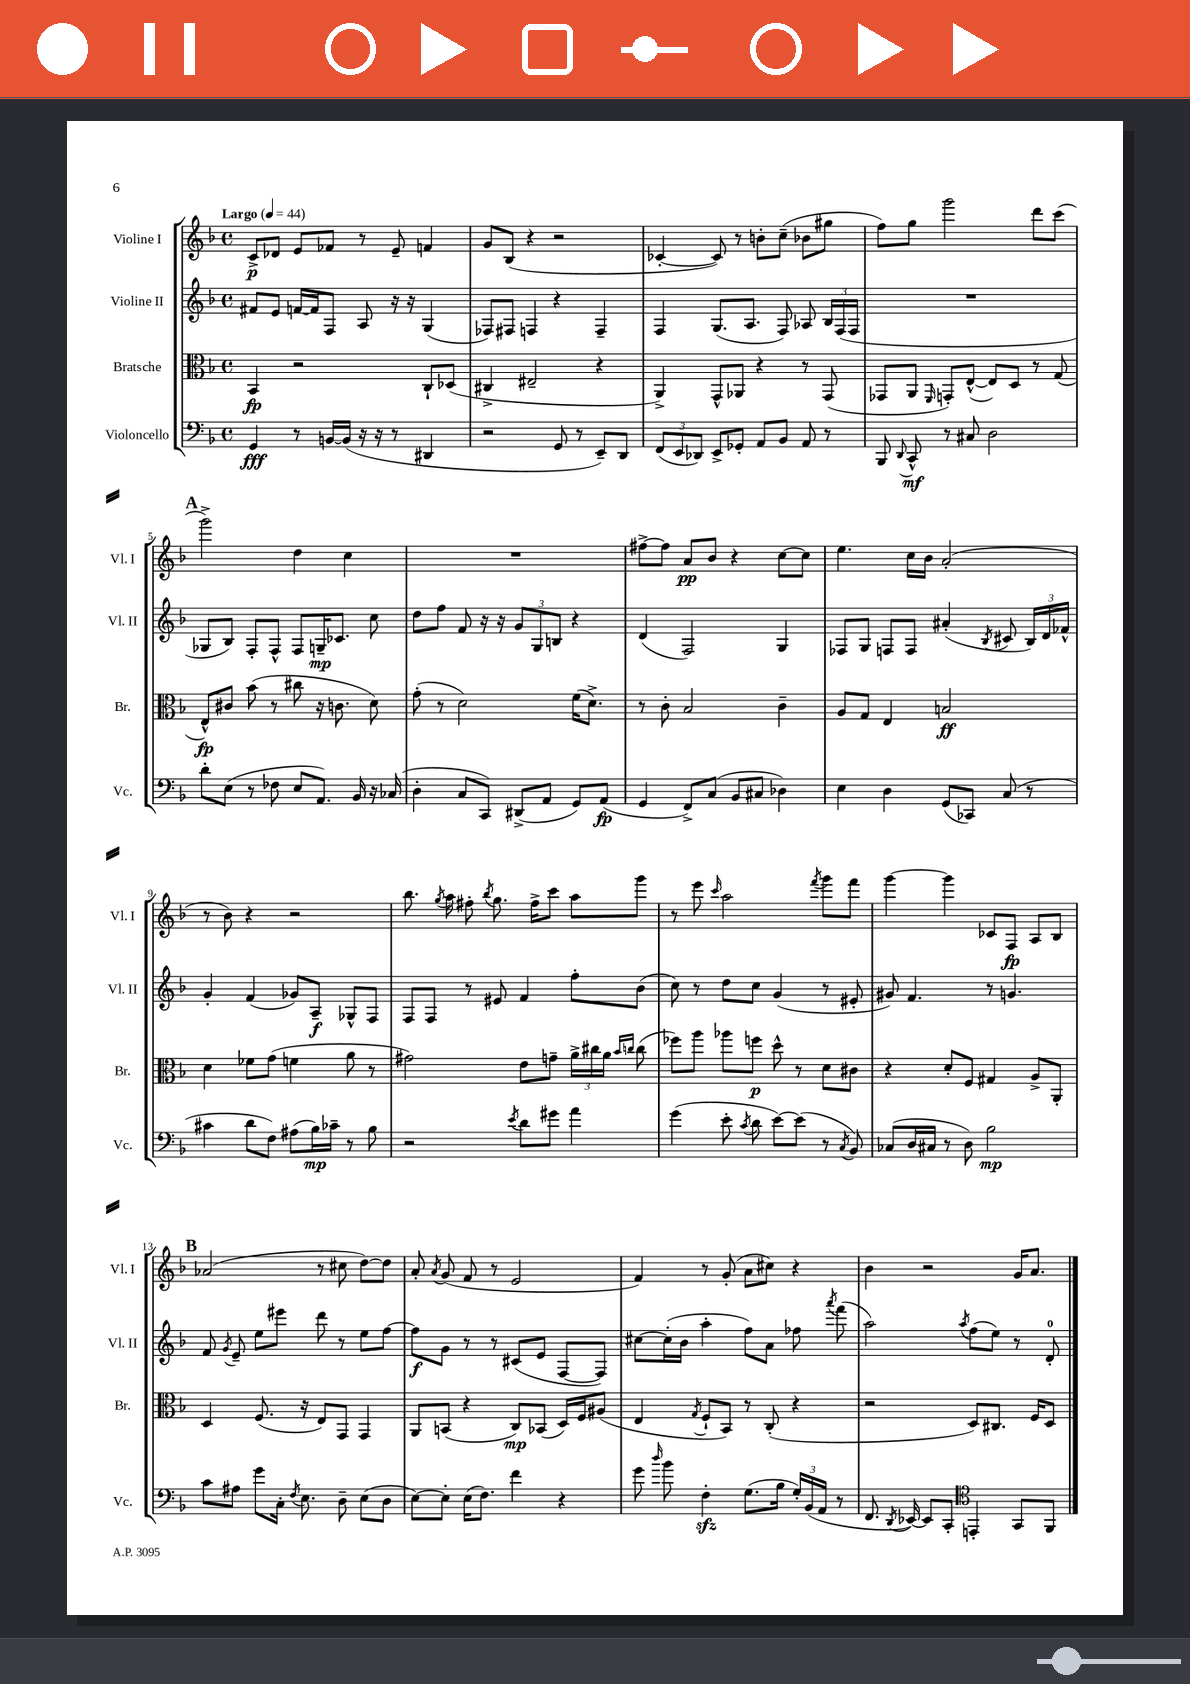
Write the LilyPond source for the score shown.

<<
\new StaffGroup <<
\new Staff = "s0" \with { instrumentName = "Violine I" shortInstrumentName = "Vl. I" } {
    \clef treble \key f \major \defaultTimeSignature \time 4/4 \tempo "Largo" 4 = 44
    \autoBeamOff c'8[->\p des'8] e'8[ fes'8] r8 e'8-- f'4 |
    g'8[ bes8]( r4 r2 |
    ces'4~-. ces'8) r8 b'8[-. c''8]--( bes'8[ gis''8] |
    f''8[) g''8] g'''2 d'''8[ c'''8]( |
    \mark \markup { \bold "A" } g'''2->) d''4 c''4 |
    R1 |
    fis''8[~-> fis''8] a'8[\pp bes'8] r4 c''8[~ c''8] |
    e''4. c''16[ bes'16] a'2-.( |
    r8 bes'8) r4 r2 |
    bes''8. \acciaccatura { g''8 } a''16 fis''8-. \acciaccatura { bes''8 } g''8. fis''16[-> c'''8] a''8[ g'''8] |
    r8 e'''8 \grace { c'''16 } a''2 \acciaccatura { f'''8 } g'''8[ f'''8] |
    g'''4~ g'''4 ces'8[ f8]\fp a8[ bes8] |
    \mark \markup { \bold "B" } aes'2( r8 cis''8 d''8[~) d''8] |
    a'8-. \acciaccatura { a'8 } g'8( f'8 r8 e'2 |
    f'4) r8 g'8-.( a'8[ cis''8]) r4 |
    bes'4 r2 g'16[ a'8.] \bar "|." |
}
\new Staff = "s1" \with { instrumentName = "Violine II" shortInstrumentName = "Vl. II" } {
    \clef treble \key f \major \defaultTimeSignature \time 4/4
    \autoBeamOff fis'8[ e'8] f'16[~ f'16 f8] a8 r16 r16 g4( |
    fes8[) fis8] f4 r4 f4-- |
    f4 g8.[( a8.] f8) aes8 \tuplet 3/2 { bes16[ f16( f16] } |
    R1 |
    \mark \markup { \bold "A" } ges8[ bes8]) f8[-. f8]-^ f8[ g16--\mp ces'8.] c''8 |
    d''8[ f''8] f'8 r16 r16 \tuplet 3/2 { g'8[ g8 b8] } r4 |
    d'4( f2) g4 |
    fes8[ g8] f8[ f8] ais'4-.( \acciaccatura { bes8 } cis'8 \tuplet 3/2 { bes16[) d'16 fes'16]-^ } |
    g'4-. f'4( ges'8[) a8]--\f ges8[-^ f8] |
    f8[ f8] r8 eis'8 f'4 f''8[-. bes'8]( |
    c''8) r8 d''8[ c''8] g'4( r8 eis'8-. |
    gis'8) f'4. r8 g'4. |
    \mark \markup { \bold "B" } f'8 \acciaccatura { g'8 } e'8-- e''8[ eis'''8] d'''8 r8 e''8[ f''8]~ |
    f''8[\f g'8] r8 r8 cis'8[( e'8] f8[~ f8]) |
    cis''8[~ cis''16-.( bes'16] a''4-. f''8[) a'8] fes''8 \acciaccatura { a'''8 } f'''8( |
    a''2) \acciaccatura { a''8 } f''8[( e''8]) r8 d'8-0-. \bar "|." |
}
\new Staff = "s2" \with { instrumentName = "Bratsche" shortInstrumentName = "Br." } {
    \clef alto \key f \major \defaultTimeSignature \time 4/4
    \autoBeamOff bes,4\fp r2 c8[-! des8]( |
    cis4-> eis2-- r4 |
    a,4->) g,8[-^ aes,8] r4 r8 g,8( |
    ges,8[ a,8] \grace { f,16 } g,8[-.) e8]~-^( e8[) d8] r8 g8( |
    \mark \markup { \bold "A" } e8[-^\fp) cis'8] bes'8( r8 cis''8 r16 c'8. d'8) |
    g'8-.( r8 d'2) f'16[( d'8.]->) |
    r8 c'8-. bes2 c'4-- |
    a8[ g8] e4 b2\ff |
    d'4 fes'8[ g'8]( f'4 a'8 r8 |
    gis'2) e'8[ g'8]-- \tuplet 3/2 { a'16[-> cis''16 a'16] } \grace { bes'16[ c''16] } c''8( |
    fes''8[) a''8] aes''8[ f''8]\p d''8-^ r8 d'8[ cis'8] |
    r4 d'8[-. f8] gis4 a8[-> a,8]-. |
    \mark \markup { \bold "B" } d4 f8.( r16 e8[) g,8] g,4 |
    a,8[ b,8]( r4 c8[\mp) bes,8]( d16[) f16 ais8]( |
    e4 \acciaccatura { g8 } f8[-! bes,8]) r8 c8-.( r4 |
    r2 d8[) cis8.] f16[ d8] \bar "|." |
}
\new Staff = "s3" \with { instrumentName = "Violoncello" shortInstrumentName = "Vc." } {
    \clef bass \key f \major \defaultTimeSignature \time 4/4
    \autoBeamOff g,4\fff r8 b,16[~ b,16]( r16 r16 r8 dis,4 |
    r2 g,8 r8 e,8[--) d,8] |
    \tuplet 3/2 { f,8[( e,8 des,8]) } e,8[-> ges,8]-. a,8[ bes,8] a,8 r8 |
    bes,,8 \appoggiatura { d,8 } c,8-^\mf r8 cis8 d2 |
    \mark \markup { \bold "A" } d'8[-. e8]( r8 fes8 e8[ a,8.]) bes,16 r16 ces16( |
    d4-. c8[ c,8]) dis,8[->( a,8] g,8[) a,8]\fp( |
    g,4 f,8[->) c8]( bes,8[ cis8] des4) |
    e4 d4 g,8[( ces,8]) c8( r8 |
    cis'4 d'8[ f8]) ais8[( bes16\mp) ces'16]-- r8 bes8 |
    r2 \acciaccatura { e'8 } d'8[ gis'8] a'4 |
    g'4( e'8-. \acciaccatura { c'8 } d'8 e'8[~) e'8]( r8 \acciaccatura { c8 } bes,8) |
    ces8[( d16 cis16] r8 d8) bes2\mp |
    \mark \markup { \bold "B" } c'8[ ais8] g'8[ c16]-. \acciaccatura { f8 } e8. d8-- e8[( d8] |
    e8[~) e8]-. e16[( f8.]) f'4 r4 |
    g'8 \grace { d''16 } bes'8 f4-.\sfz g8.[( bes16] \tuplet 3/2 { g16[-.) bes,16( a,16] } r8 |
    f,8. \acciaccatura { d,8 } ees,16~) ees,8[ c,8]-. \clef tenor e,4-. g,8[ f,8] \bar "|." |
}
>>
>>
